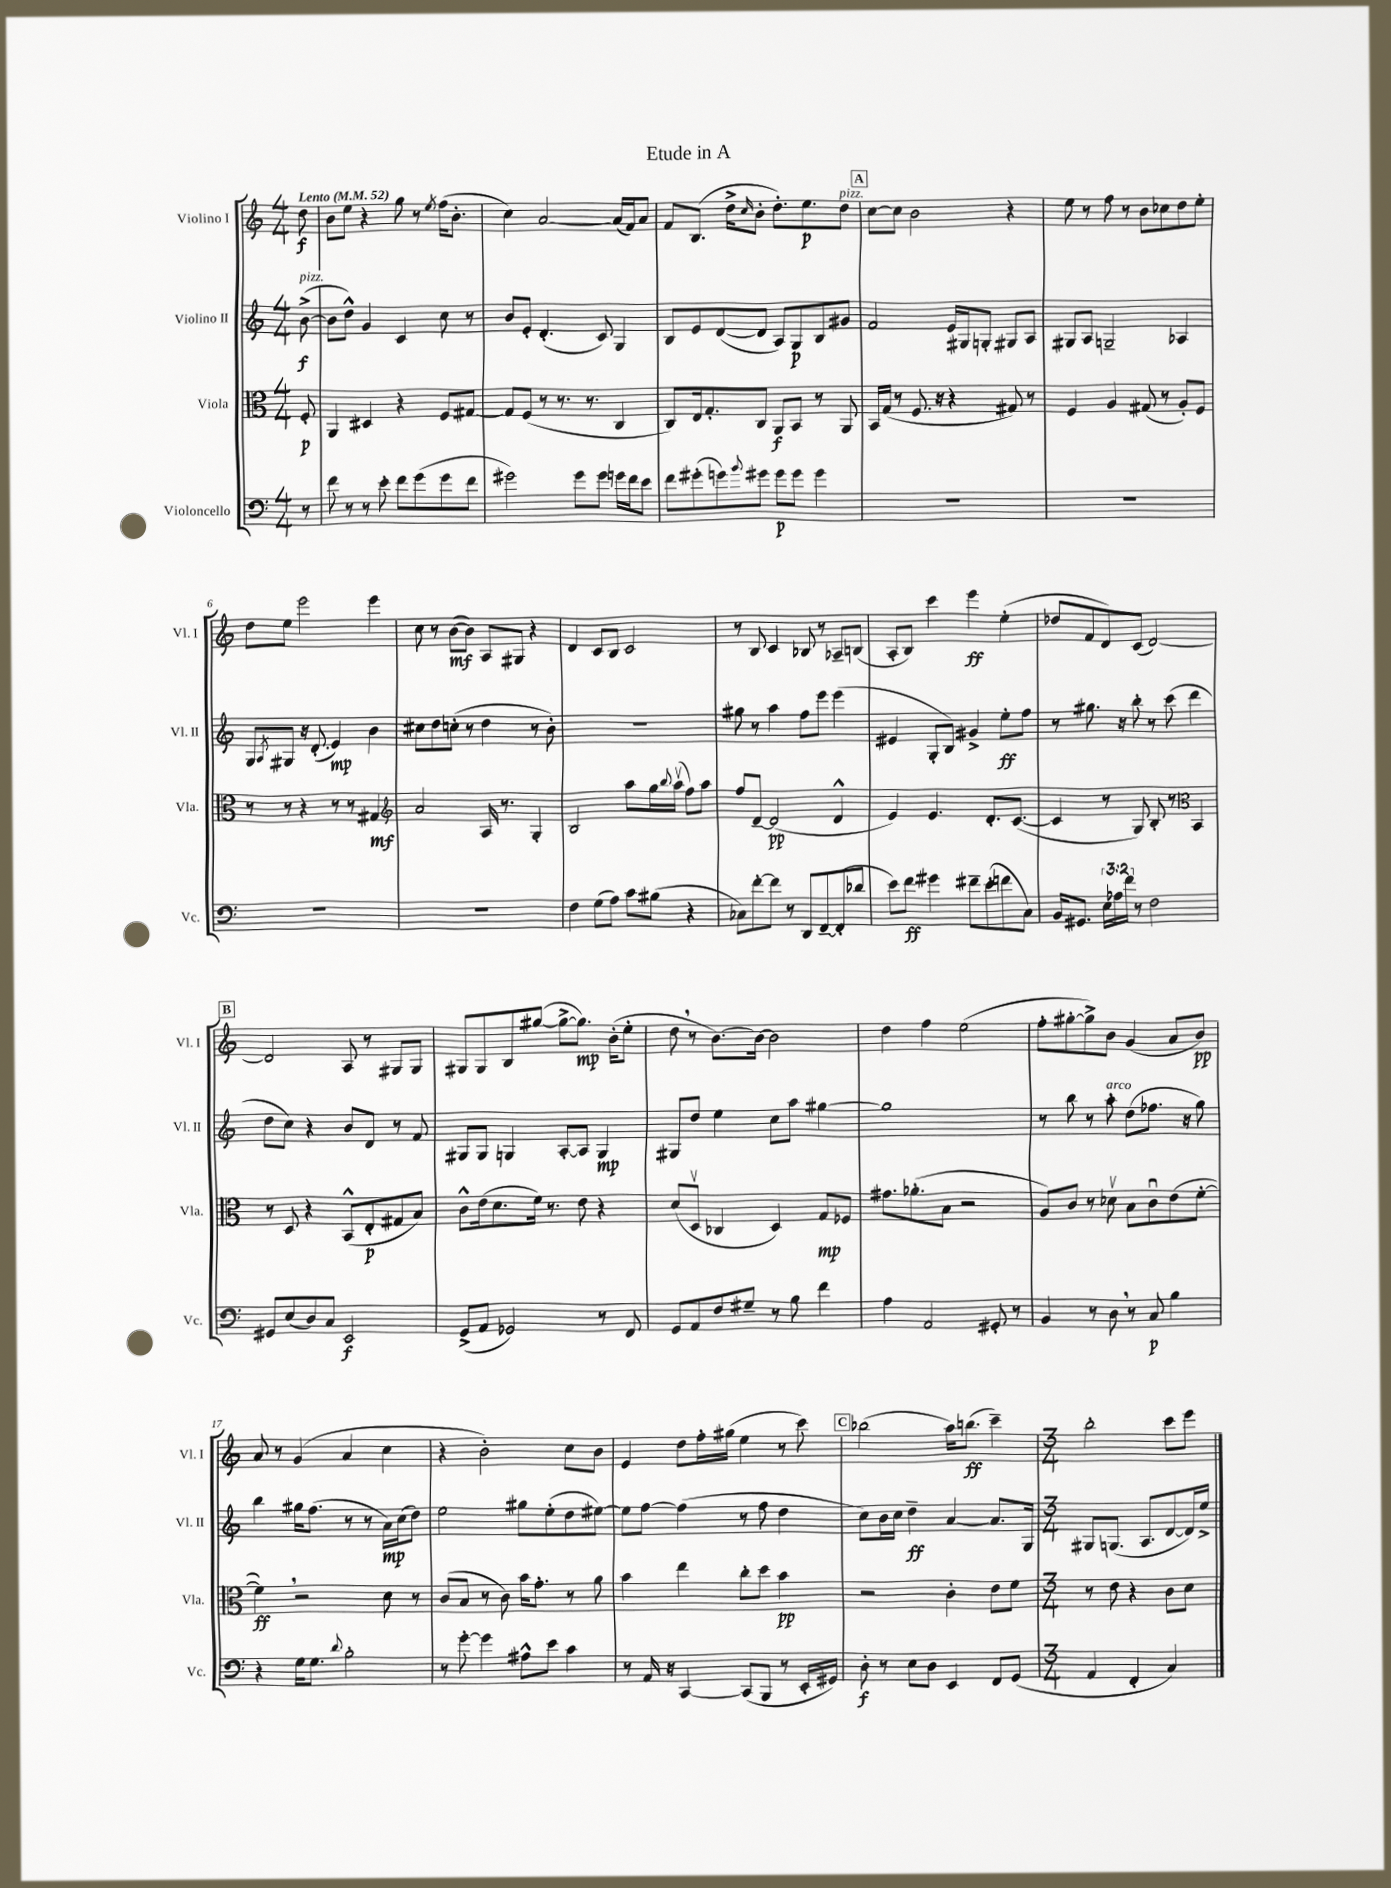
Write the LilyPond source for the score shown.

\header { title = "Etude in A" }
<<
\new StaffGroup <<
\new Staff = "s0" \with { instrumentName = "Violino I" shortInstrumentName = "Vl. I" } {
    \clef treble \key c \major \numericTimeSignature \time 4/4 \partial 8 \tempo "Lento" 4 = 52
    d''8\f |
    b'8 e''8 r4 g''8 r8 \acciaccatura { e''8 } f''16( b'8.-. |
    c''4) a'2~ a'16( f'16) a'8 |
    f'8 b8.( d''16-> \grace { c''16 } b'8-. d''8.-.) e''8.\p d''8^\markup { \italic "pizz." } |
    \mark \markup { \box "A" } c''8~ c''8 b'2 r4 |
    e''8 r8 f''8 r8 b'8 ces''8 d''8 e''8-. |
    d''8 e''8 e'''2 e'''4 |
    c''8 r8 b'8~\mf( b'8) a8 gis8 r4 |
    d'4 c'8 b8 c'2 |
    r8 b8 c'4 bes8 r8 aes8-- b8( |
    a8-. b8) c'''4 e'''4\ff e''4-.( |
    des''8 f'8 d'8) c'8( d'2~) |
    \mark \markup { \box "B" } d'2 a8 r8 gis8 gis8 |
    gis8 gis8 b8 gis''8~( gis''8~-> gis''8.\mp) b'16-.( e''8-. |
    d''8 \breathe r8 b'8.~) b'16~ b'2 |
    d''4 f''4 e''2( |
    f''8-. gis''8~-. gis''8->) b'8 g'4( a'8 b'8\pp) |
    a'8 r8 g'4( a'4 c''4 |
    r4 b'2-.) c''8 b'8 |
    e'4 d''8 f''16-. gis''16( e''4 r8 c'''8) |
    \mark \markup { \box "C" } bes''2( a''16) b''8.\ff( c'''4--) |
    \numericTimeSignature \time 3/4 b''2-. c'''8 e'''8 \bar "|." |
}
\new Staff = "s1" \with { instrumentName = "Violino II" shortInstrumentName = "Vl. II" } {
    \clef treble \key c \major \numericTimeSignature \time 4/4 \partial 8
    b'8~->\f^\markup { \italic "pizz." }( |
    b'8 d''8-^) g'4 c'4 c''8 r8 |
    b'8 e'8-. d'4.-.( c'8) g4 |
    b8 e'8 d'8~( d'8 a8) g8\p b8 gis'8 |
    \mark \markup { \box "A" } f'2 e'16 gis16 g8-. gis8 a8 |
    gis8 a8 g2-- aes4 |
    g8 \acciaccatura { a8 } gis8 r16 d'8.-.( e'4\mp) b'4 |
    cis''8 d''8 c''8-.( r8 d''4 r8 b'8-.) |
    R1 |
    gis''8 r8 a''4 f''8 e'''8 e'''4( |
    eis'4 g8-. b8) gis'4-> e''8-.\ff f''8 |
    r8 gis''8. r16 b''8-. r8 c'''8( d'''4 |
    \mark \markup { \box "B" } d''8 c''8) r4 b'8 d'8 r8 f'8 |
    gis8 gis8 g4 a8~-. a8 g4\mp |
    gis8 d''8 e''4 c''8 a''8 gis''4~ |
    gis''1 |
    r8 b''8 r8 a''8-.^\markup { \italic "arco" } d''8( fes''8. r16 g''8) |
    b''4 gis''16 f''8.( r8 r8 a'16\mp) c''16( d''8) |
    e''2 gis''8 e''8-.( d''8 eis''8~) |
    eis''8 f''8~ f''4( r8 f''8 d''4 |
    \mark \markup { \box "C" } c''8) b'16 c''16 d''4--\ff a'4~ a'8. g16 |
    \numericTimeSignature \time 3/4 gis8 g8.( a8. d'8~ d'16) e''16-> \bar "|." |
}
\new Staff = "s2" \with { instrumentName = "Viola" shortInstrumentName = "Vla." } {
    \clef alto \key c \major \numericTimeSignature \time 4/4 \partial 8
    f8-.\p |
    a,4 dis4 r4 f8 gis8~ |
    gis8 f8( r8 r8. r8. c4 |
    c8) e16 g8.-. c8 a,8\f b,8 r8 a,8 |
    \mark \markup { \box "A" } b,16 g16( r8 f8. r16 r4 gis8) r8 |
    f4 a4 gis8( r8 a8-.) f8 |
    r8 r8 r4 r8 r8 gis4\mf |
    \clef treble a'2 a16 r8. g4-. |
    b2 a''8 g''16 \appoggiatura { b''8 } a''16\upbow( f''8) a''8 |
    f''8 d'8~-- d'2\pp( d'4-^ |
    e'4) e'4. d'8.-. c'8.~( |
    c'4 r8 g8) b8-. r8 \clef alto b,4 |
    \mark \markup { \box "B" } r8 d8 r4 b,8-^( e8-.\p gis8 b8) |
    c'8-^ e'16( d'8. f'16) r8. e'8 r4 |
    d'8( d8\upbow ces4 d4) g8\mp fes8 |
    gis'8. aes'8.-.( b8 r2 |
    a8) c'8 r8 des'8\upbow b8 c'8\downbow e'8( f'8~-. |
    f'4\ff) \breathe r2 d'8 r8 |
    c'8( b8 r8 c'8) b'16 g'8.-. r8 a'8 |
    b'4 e''4 c''8-. d''8 b'4\pp |
    \mark \markup { \box "C" } r2 c'4-. e'8 f'8 |
    \numericTimeSignature \time 3/4 r8 e'8 r4 c'8 d'8 \bar "|." |
}
\new Staff = "s3" \with { instrumentName = "Violoncello" shortInstrumentName = "Vc." } {
    \clef bass \key c \major \numericTimeSignature \time 4/4 \override Staff.TupletNumber.text = #tuplet-number::calc-fraction-text \partial 8
    r8 |
    f'8 r8 r8 e'8-. f'8 g'8( g'8 f'8 |
    gis'2) gis'8 gis'8 g'16 f'16 e'8 |
    f'8 gis'8-.( g'8) \appoggiatura { b'8 } gis'8 gis'8\p gis'8 gis'4 |
    \mark \markup { \box "A" } R1 |
    R1 |
    R1 |
    R1 |
    f4 g8( a8) c'8 bis8( r4 |
    ces8) f'8~-. f'8 r8 d,8 f,8~-- f,8-.( des'8 |
    e'8) f'8\ff gis'4 fis'8-- e'8-.( f'8 c8) |
    b,16 gis,8. \tuplet 3/2 { e16 aes16 f'16 } r8 f2 |
    \mark \markup { \box "B" } gis,8 e8( d8) c8 e,2\f |
    g,8->( a,8 ges,2) r8 f,8 |
    g,8 a,8 f8 gis8-- r8 b8 f'4 |
    a4 a,2 gis,8-. r8 |
    b,4 r8 d8 \breathe r8 c8\p b4 |
    r4 g16 g8. \appoggiatura { d'8 } b2-. |
    r8 g'8~-. g'4 ais8-^ e'8 c'4 |
    r8 a,16 r16 c,4~ c,8( b,,8 r8 e,16-. gis,16) |
    \mark \markup { \box "C" } d8-.\f r8 e8 d8 e,4 f,8 g,8( |
    \numericTimeSignature \time 3/4 a,4 f,4-. c4) \bar "|." |
}
>>
>>
